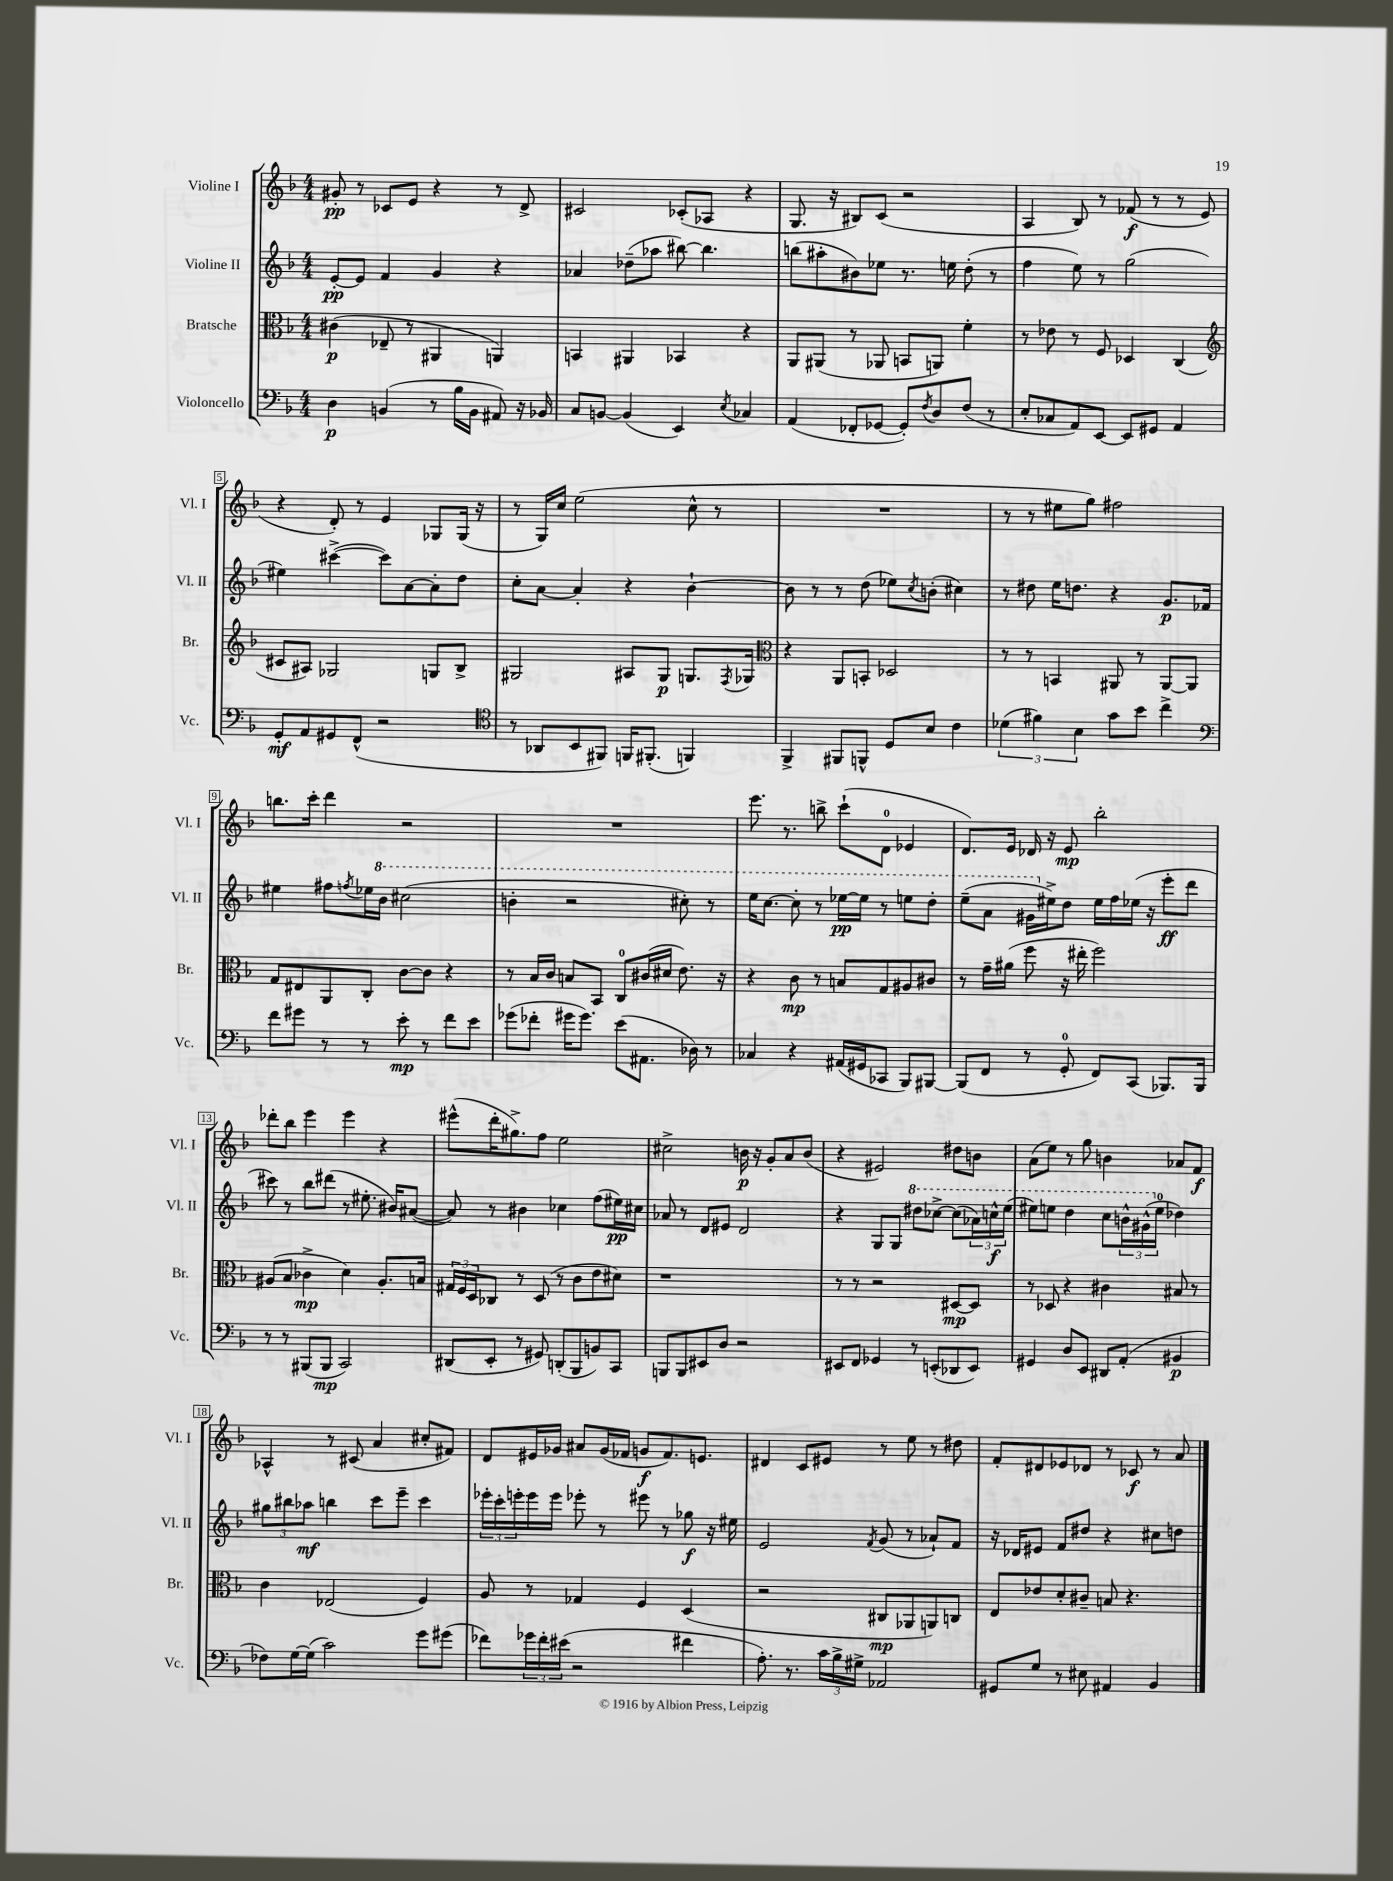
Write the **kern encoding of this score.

**kern	**dynam	**kern	**dynam	**kern	**dynam	**kern	**dynam
*part4	*part4	*part3	*part3	*part2	*part2	*part1	*part1
*staff4	*staff4	*staff3	*staff3	*staff2	*staff2	*staff1	*staff1
*I"Violoncello	*	*I"Bratsche	*	*I"Violine II	*	*I"Violine I	*
*I'Vc.	*	*I'Br.	*	*I'Vl. II	*	*I'Vl. I	*
*clefF4	*	*clefC3	*	*clefG2	*	*clefG2	*
*k[b-]	*	*k[b-]	*	*k[b-]	*	*k[b-]	*
*M4/4	*	*M4/4	*	*M4/4	*	*M4/4	*
=1	=1	=1	=1	=1	=1	=1	=1
4D\	p	(4c#X\	p	[8e'/L	pp	8g#X'/	pp
.	.	.	.	8e/J]	.	8r	.
(4BBn/	.	8E-X~/	.	4f/	.	8c-X/L	.
.	.	8r	.	.	.	8e/J	.
8r	.	4AA#X/	.	4g/	.	4r	.
16B-\LL	.	.	.	.	.	.	.
16BB\JJ	.	.	.	.	.	.	.
8AA#X/)	.	4AAn/)	.	4r	.	8r	.
16r	.	.	.	.	.	8d^/	.
16BB-X/	.	.	.	.	.	.	.
=2	=2	=2	=2	=2	=2	=2	=2
8C/L	.	4BBn/	.	4a-X/	.	2c#X/	.
[8BBn/J	.	.	.	.	.	.	.
(4BB/]	.	4AA#X/	.	(8dd-X~\L	.	.	.
.	.	.	.	8aa-X\J	.	.	.
4EE/)	.	4BB-X/	.	[8bb#X\)	.	(8c-X'/L	.
.	.	.	.	4.bb#\]	.	8A-X/J	.
8qE/	.	.	.	.	.	.	.
4C-X/	.	4r	.	.	.	4r	.
=3	=3	=3	=3	=3	=3	=3	=3
(4AA/	.	8AA/L	.	(8bbn\L	.	8.G/	.
.	.	(8AA#X/J	.	8aa#X'\	.	.	.
.	.	.	.	.	.	16r	.
8FF-X'/L	.	8r	.	8b#X\)	.	8B#X/L)	.
[8GG-X/J	.	8AA-X/	.	8ee-X\J	.	(8c/J	.
8GG-'/L])	.	8BBn/L	.	8.r	.	2r	.
8qF/	.	.	.	.	.	.	.
8D/	.	8AAn/J)	.	.	.	.	.
.	.	.	.	16een\	.	.	.
(8F/J	.	4f'\	.	(8dd'\	.	.	.
8r	.	.	.	8r	.	.	.
=4	=4	=4	=4	=4	=4	=4	=4
8E'/L	.	8r	.	4ff\	.	4A/	.
8C-X/	.	8e-X\	.	.	.	.	.
8AA/)	.	8r	.	8ee\)	.	8B-/)	.
[8EE/J	.	8F/	.	8r	.	8r	.
8EE/L]	.	4D-X/	.	(2gg\	.	(8f-X/	f
8GG#X/J	.	.	.	.	.	8r	.
4AA/	.	(4C/	.	.	.	8r	.
.	.	.	.	.	.	8e/	.
!!LO:LB:g=z
=5	=5	=5	=5	=5	=5	=5	=5
*	*	*clefG2	*	*	*	*	*
8GG'/L	mf	8c#X/L	.	4ee#X\)	.	4r	.
8AA/	.	8A#X/J)	.	.	.	.	.
8GG#X/	.	2G-X/	.	([4ccc#X^\	.	8d'/)	.
(8FF^^/J	.	.	.	.	.	8r	.
2r	.	.	.	8ccc#\L])	.	4e/	.
.	.	.	.	[8a\	.	.	.
.	.	8Gn/L	.	8a'\]	.	8G-X/L	.
.	.	8B-^/J	.	8dd\J	.	(16G-/Jk	.
.	.	.	.	.	.	16r	.
=6	=6	=6	=6	=6	=6	=6	=6
*clefC4	*	*	*	*	*	*	*
8r	.	2G#X/	.	8cc'\L	.	8r	.
8AA-X/L	.	.	.	[8a\J	.	16G/LL)	.
.	.	.	.	.	.	16cc/JJ	.
8BB-/	.	.	.	4a'/]	.	(2ee\	.
8FF#X/J)	.	.	.	.	.	.	.
16FFn/KL	.	8A#X/L	.	4r	.	.	.
(8.FF#X'/J	.	.	.	.	.	.	.
.	.	8G#/J	p	.	.	.	.
4FFn/)	.	8.Gn/L	.	[4b-`\	.	8cc^^\	.
.	.	.	.	.	.	8r	.
.	.	8qF/	.	.	.	.	.
.	.	16G-X/Jk	.	.	.	.	.
=7	=7	=7	=7	=7	=7	=7	=7
*	*	*clefC3	*	*	*	*	*
4FF^/	.	4r	.	8b-\]	.	1r	.
.	.	.	.	8r	.	.	.
8FF#X/L	.	8AA/L	.	8r	.	.	.
8FFn^^/J	.	8BBn'/J	.	(8dd\	.	.	.
8D/L	.	2D-X/	.	8ee-X\L)	.	.	.
.	.	.	.	8qcc/	.	.	.
8B-/J	.	.	.	(8bn'\J	.	.	.
4c\	.	.	.	4cc#X\)	.	.	.
=8	=8	=8	=8	=8	=8	=8	=8
(6d-X\	.	8r	.	8r	.	8r	.
.	.	8r	.	8dd#X\	.	8r	.
6f#X\)	.	.	.	.	.	.	.
.	.	4BBn/	.	16ee\KL	.	8ee#X\L	.
.	.	.	.	8.ddn\J	.	.	.
6B-\	.	.	.	.	.	.	.
.	.	.	.	.	.	8gg\J)	.
8g\L	.	8AA#X/	.	4r	.	2ff#X\	.
8b-\J	.	8r	.	.	.	.	.
4cc^\	.	[8AA#/L	.	8.g/L	p	.	.
.	.	8AA#/J]	.	.	.	.	.
.	.	.	.	16f-X/Jk	.	.	.
!!LO:LB:g=z
=9	=9	=9	=9	=9	=9	=9	=9
*clefF4	*	*	*	*	*	*	*
8f\L	.	8G/L	.	4ee#X\	.	8.bbn\L	.
8g#X\J	.	8E#X/	.	.	.	.	.
.	.	.	.	.	.	16ccc'\Jk	.
8r	.	8AA/	.	8ff#X\L	.	4ddd\	.
.	.	.	.	8qffn/	.	.	.
8r	.	8C'/J	.	16ee-X\L	.	.	.
*	*	*	*	*8va	*	*	*
.	.	.	.	16bb-\JJ	.	.	.
8e'\	mp	[8c\L	.	(2ccc#X\	.	2r	.
8r	.	8c\J]	.	.	.	.	.
8f\L	.	4r	.	.	.	.	.
8e\J	.	.	.	.	.	.	.
=10	=10	=10	=10	=10	=10	=10	=10
(8g-X\L	.	8r	.	4bbn'\	.	1r	.
8f-X'\J	.	16B-/LL	.	.	.	.	.
.	.	16c/JJ	.	.	.	.	.
16g#X\KL	.	8Bn/L	.	2r	.	.	.
8.g#\J)	.	.	.	.	.	.	.
.	.	8BB-/J	.	.	.	.	.
(8e\L	.	8C/L	.	.	.	.	.
8.AA#X\J	.	(16c#X/L	.	.	.	.	.
.	.	16d#X/JJ	.	.	.	.	.
.	.	8.e\)	.	8ccc#X'\)	.	.	.
16D-X\)	.	.	.	.	.	.	.
8r	.	.	.	8r	.	.	.
.	.	16r	.	.	.	.	.
=11	=11	=11	=11	=11	=11	=11	=11
4C-X/	.	4r	.	16eee\KL	.	8.eee\	.
.	.	.	.	[8.ccc\J	.	.	.
.	.	.	.	.	.	8.r	.
4r	.	8c\	mp	8ccc'\]	.	.	.
.	.	8r	.	8r	.	8bbn^\	.
(16AA#X/LL	.	8Bn/L	.	[16eee-X\LL	pp	(8ccc`\L	.
16GG#X/J	.	.	.	16eee-\JJ]	.	.	.
8CC-X/J	.	8G/	.	8r	.	8d\J	.
8BBB-/L)	.	8A#X/	.	8eeen\L	.	4e-X/	.
[8BBB#X/J	.	8c#X/J	.	8ddd'\J	.	.	.
=12	=12	=12	=12	=12	=12	=12	=12
(8BBB#/L]	.	8r	.	(8eee~\L	.	8.d/L)	.
8FF/J	.	16g~\LL	.	8aa\J	.	.	.
.	.	(16a#X\JJ	.	.	.	16e/Jk	.
8r	.	8ff\	.	16gg#X\LL	.	16d-X/	.
*	*	*	*	*X8va	*	*	*
.	.	.	.	16ee#X^\J)	.	16r	.
8GG'/	.	16r	.	8dd\J	.	8e/	mp
.	.	16ee#X'\	.	.	.	.	.
8FF/L)	.	2ff\)	.	16ee#\LL	.	2bb-'\	.
.	.	.	.	16ff\	.	.	.
(8CC/J	.	.	.	(16ee-X\JJ	.	.	.
.	.	.	.	16r	.	.	.
8.BBB-X/L)	.	.	.	8eee'\L	ff	.	.
.	.	.	.	8ddd\J	.	.	.
16BBB-/Jk	.	.	.	.	.	.	.
!!LO:LB:g=z
=13	=13	=13	=13	=13	=13	=13	=13
8r	.	(8A#X/L	.	8ccc#X\)	.	8ddd-X'\L	.
8r	.	8B-/J	.	8r	.	8bb-\J	.
(8BBB#X/L	.	4c-X^\	mp	8bb-\L	.	4eee\	.
8BBB#/J	mp	.	.	(8ddd#X\J	.	.	.
2CC/)	.	4d\)	.	8r	.	4eee\	.
.	.	.	.	8.ee#X'\	.	.	.
.	.	8.A#'/L	.	.	.	4r	.
.	.	.	.	16b#X/KL)	.	.	.
.	.	.	.	([8a#X/J	.	.	.
.	.	16Bn/Jk	.	.	.	.	.
=14	=14	=14	=14	=14	=14	=14	=14
(8DD#X/L	.	24G#X/LL	.	8a#/])	.	(8eee#X^^\L	.
.	.	24F/	.	.	.	.	.
.	.	24D/J	.	.	.	.	.
8EE'/J	.	8C-X/J	.	8r	.	16ddd'\K	.
.	.	.	.	.	.	8.gg#X^\)	.
8r	.	8r	.	4b#X\	.	.	.
8GG#X/)	.	(8D/	.	.	.	8ff\J	.
(8DDn'/L	.	8r	.	4cc-X\	.	2ee\	.
8BBB-/	.	8c\L	.	.	.	.	.
8BBn/)	.	8e\	.	(8ff\L	.	.	.
8CC/J	.	8d#X\J)	.	16ee#X\L)	pp	.	.
.	.	.	.	16cc#X\JJ	.	.	.
=15	=15	=15	=15	=15	=15	=15	=15
8BBBn/L	.	1r	.	8a-X/	.	2cc#X^\	.
8BBB/	.	.	.	8r	.	.	.
8EE#X/	.	.	.	8d/L	.	.	.
8D/J	.	.	.	8e#X/J	.	.	.
2r	.	.	.	2d/	.	16bn\	p
.	.	.	.	.	.	16r	.
.	.	.	.	.	.	8g'/L	.
.	.	.	.	.	.	8a/	.
.	.	.	.	.	.	(8b/J	.
=16	=16	=16	=16	=16	=16	=16	=16
8EE#X/L	.	8r	.	4r	.	4r	.
8FF/J	.	8r	.	.	.	.	.
4GG-X/	.	2r	.	8G/L	.	2e#X/)	.
.	.	.	.	8G/J	.	.	.
*	*	*	*	*8va	*	*	*
8r	.	.	.	8ddd#X\L	.	.	.
(8EEn'/L	.	.	.	[8ccc-X^\J	.	.	.
8DD-X/	.	[8D#X/L	mp	(8ccc-\L]	.	8dd#X\L	.
8EE/J)	.	8D#/J]	.	24aa-X\L)	.	8bn\J	.
.	.	.	.	24cccn^^\	f	.	.
.	.	.	.	(24eee\JJ	.	.	.
=17	=17	=17	=17	=17	=17	=17	=17
4GG#X/	.	8r	.	8eee#X\L)	.	(8a\L	.
.	.	8D-X/	.	8eeen\J	.	8ee\J)	.
8D/L	.	4r	.	4ddd\	.	8r	.
8EE/J	.	.	.	.	.	8gg\	.
8DD#X/L	.	4c#X\	.	8ccc\L	.	4bn\	.
(8AA'/J	.	.	.	24bbn^^\L	.	.	.
.	.	.	.	(24gg#X^^\	.	.	.
*	*	*	*	*X8va	*	*	*
.	.	.	.	24ee\JJ	.	.	.
4BB#X/	p	8B#X/	.	4dd-X\)	.	8a-X/L	.
.	.	8r	.	.	.	8f/J	f
!!LO:LB:g=z
=18	=18	=18	=18	=18	=18	=18	=18
8F-X\L)	.	4c\	.	12gg#X\L	.	4A-X^^/	.
.	.	.	.	12bb#X\	.	.	.
[16G\L	.	.	.	.	.	.	.
.	.	.	.	12aa-X\J	mf	.	.
(16G\JJ]	.	.	.	.	.	.	.
2c\)	.	(2E-X/	.	4bbn\	.	8r	.
.	.	.	.	.	.	(8c#X/	.
.	.	.	.	8ccc\L	.	4a/	.
.	.	.	.	8eee~\J	.	.	.
8g\L	.	4F/)	.	4ccc\	.	8cc#X'/L	.
(8g#X\J	.	.	.	.	.	8f#X/J)	.
=19	=19	=19	=19	=19	=19	=19	=19
8f-X\L)	.	8A/	.	24eee-X'\LL	.	8d/L	.
.	.	.	.	24ccc'\	.	.	.
.	.	.	.	24eeen'\	.	.	.
24g-X\L	.	8r	.	16eee\	.	16e#X/L	.
24f-'\	.	.	.	.	.	.	.
.	.	.	.	16eee\JJ	.	16g-X/JJ	.
(24e#X\JJ	.	.	.	.	.	.	.
2r	.	4G-X/	.	8eee-X'\	.	8a#X/L	.
.	.	.	.	8r	.	(16g-/L	.
.	.	.	.	.	.	16f-X/JJ	.
.	.	4F/	.	8eee#X\	.	8gn/L	f
.	.	.	.	8r	.	8.f-/)	.
4f#X\	.	(4D/	.	8gg-X\	f	.	.
.	.	.	.	.	.	8.en/J	.
.	.	.	.	16r	.	.	.
.	.	.	.	16ee#X\	.	.	.
=20	=20	=20	=20	=20	=20	=20	=20
8.A'\)	.	2r	.	2e/	.	4d#X/	.
8.r	.	.	.	.	.	.	.
.	.	.	.	.	.	8c/L	.
24c\LL	.	.	.	.	.	8e#X/J	.
24B-^\	.	.	.	.	.	.	.
24G#X^\JJ	.	.	.	.	.	.	.
.	.	.	.	8qf/	.	.	.
2AA-X/	.	8C#X/L	mp	(8g/	.	8r	.
.	.	8AA-X/	.	8r	.	8ee\	.
.	.	8AAn/)	.	8a-X`/L)	.	8r	.
.	.	8Cn/J	.	8f/J	.	8dd#X\	.
=21	=21	=21	=21	=21	=21	=21	=21
8GG#X/L	.	8E/L	.	16r	.	8f'/L	.
.	.	.	.	16d-X/KL	.	.	.
8G/J	.	8e-X/	.	8e#X/J	.	8d#X/	.
8r	.	8d'/	.	8f/L	.	8e-X/	.
8E#X\	.	8c#X~/J	.	8dd#X/J	.	8d-X/J	.
4AA#X/	.	8Bn/	.	4r	.	8r	.
.	.	4.r	.	.	.	8c-X/	f
4BB-/	.	.	.	8cc#X\L	.	8r	.
.	.	.	.	8ddn\J	.	8a/	.
==	==	==	==	==	==	==	==
*-	*-	*-	*-	*-	*-	*-	*-
